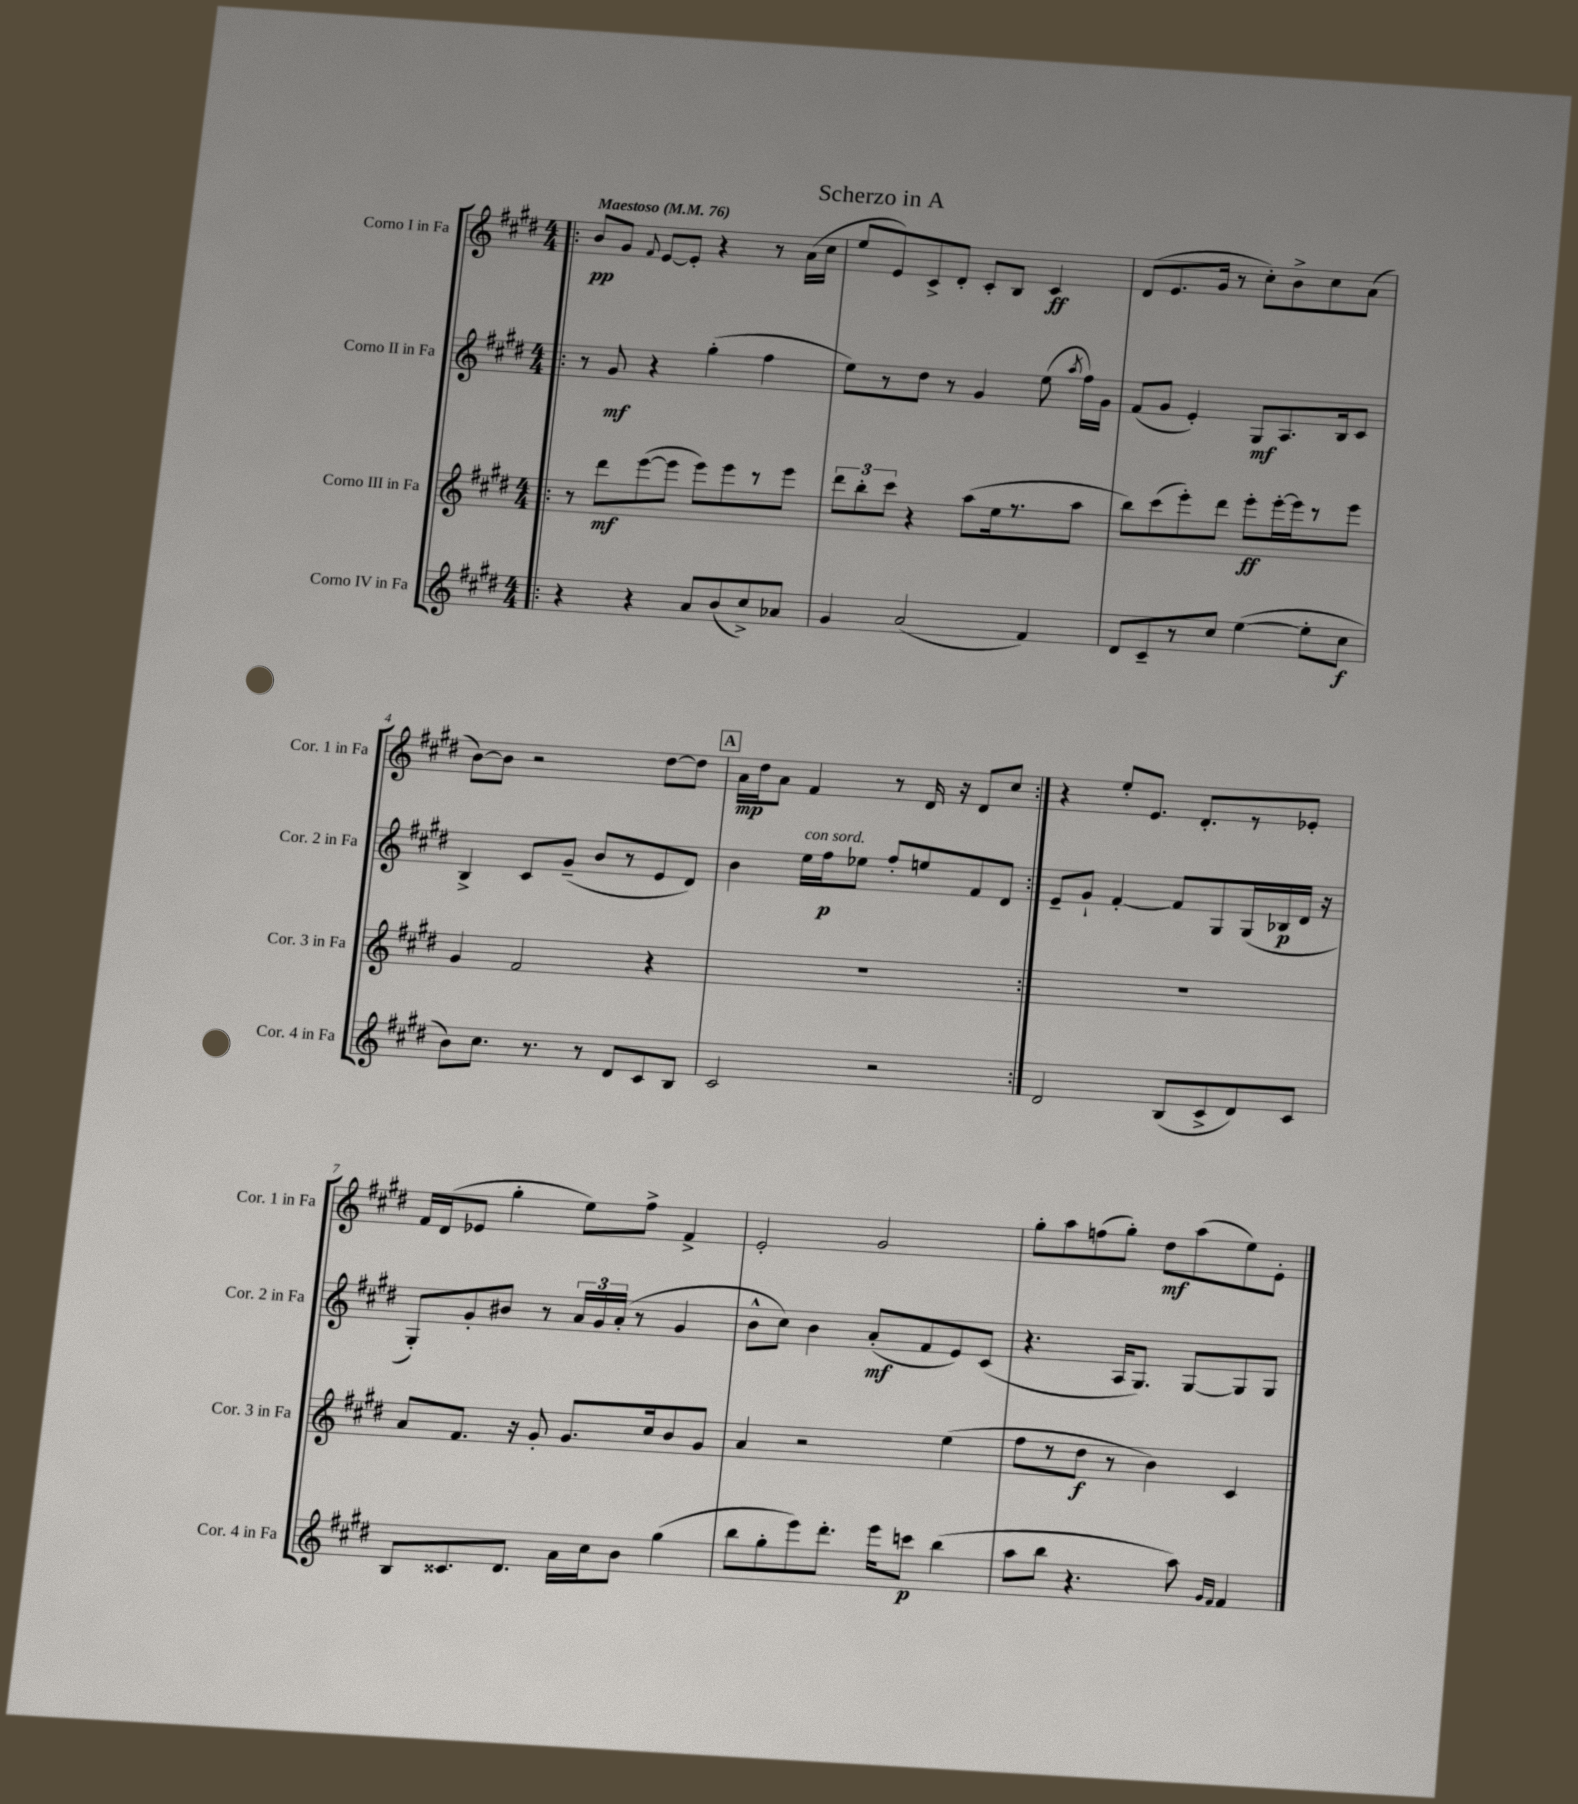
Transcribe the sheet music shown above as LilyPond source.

\header { title = "Scherzo in A" }
<<
\new StaffGroup <<
\new Staff = "s0" \with { instrumentName = "Corno I in Fa" shortInstrumentName = "Cor. 1 in Fa" } {
    \clef treble \key e \major \numericTimeSignature \time 4/4 \tempo "Maestoso" 4 = 76
    \autoBeamOff \repeat volta 2 { \bar ".|:" b'8[\pp gis'8] \appoggiatura { fis'8 } e'8[~ e'8]-. r4 r8 a'16[( cis''16] |
    e''8[ e'8) cis'8-> dis'8]-. cis'8[-. b8] cis'4\ff |
    dis'8[( e'8. gis'16] r8 cis''8[-.) b'8-> cis''8 a'8]( |
    b'8[~) b'8] r2 dis''8[~ dis''8] |
    \mark \markup { \box "A" } a'16[\mp dis''16 a'8] fis'4 r8 dis'16 r16 dis'8[ cis''8] | }
    r4 e''8[-. e'8.] dis'8.[-. r8 ees'8]-. |
    fis'16[ dis'16( ees'8] gis''4-. e''8[) fis''8]-> fis'4-> |
    e'2-. gis'2 |
    gis''8[-. a''8 f''8( gis''8]-.) dis''8[\mf a''8( e''8) e'8]-. \bar "|." |
}
\new Staff = "s1" \with { instrumentName = "Corno II in Fa" shortInstrumentName = "Cor. 2 in Fa" } {
    \clef treble \key e \major \numericTimeSignature \time 4/4
    \autoBeamOff \repeat volta 2 { \bar ".|:" r8 gis'8\mf r4 gis''4-.( fis''4 |
    e''8[) r8 dis''8] r8 gis'4 e''8( \acciaccatura { a''8 } fis''16[) gis'16] |
    fis'8[( gis'8] e'4-.) gis8[\mf a8. b16 cis'8] |
    b4-> cis'8[ gis'8]--( b'8[ r8 e'8 dis'8]) |
    \mark \markup { \box "A" } b'4 e''16[^\markup { \italic "con sord." } fis''16\p ees''8] fis''8[-. e''8 fis'8 dis'8] | }
    e'8[-- gis'8]-! fis'4~-. fis'8[ gis8 gis16( bes16\p dis'16] r16 |
    gis8[-.) gis'8-. bis'8] r8 \tuplet 3/2 { a'16[ gis'16 a'16]-.( } r8 gis'4 |
    b'8[-^ cis''8]) b'4 a'8[-.\mf( fis'8 e'8) cis'8]( |
    r4. a16[ gis8.]) gis8[~ gis8 gis8] \bar "|." |
}
\new Staff = "s2" \with { instrumentName = "Corno III in Fa" shortInstrumentName = "Cor. 3 in Fa" } {
    \clef treble \key e \major \numericTimeSignature \time 4/4
    \autoBeamOff \repeat volta 2 { \bar ".|:" r8 dis'''8[\mf e'''8~( e'''8] e'''8[) e'''8 r8 e'''8] |
    \tuplet 3/2 { dis'''8[ b''8-. cis'''8] } r4 a''8[( e''16 r8. a''8] |
    b''8[) cis'''8( e'''8-.) dis'''8] e'''8[-.\ff e'''16~-. e'''16 r8 e'''8] |
    gis'4 fis'2 r4 |
    \mark \markup { \box "A" } R1 | }
    R1 |
    a'8[ fis'8.] r16 gis'8-. gis'8.[ cis''16 b'8 gis'8] |
    a'4 r2 e''4( |
    fis''8[ r8 dis''8]\f r8 b'4) cis'4 \bar "|." |
}
\new Staff = "s3" \with { instrumentName = "Corno IV in Fa" shortInstrumentName = "Cor. 4 in Fa" } {
    \clef treble \key e \major \numericTimeSignature \time 4/4
    \autoBeamOff \repeat volta 2 { \bar ".|:" r4 r4 a'8[ b'8( cis''8->) aes'8] |
    gis'4 a'2( fis'4) |
    dis'8[ cis'8-- r8 cis''8] e''4~( e''8[-. cis''8]\f |
    b'8[) cis''8.] r8. r8 dis'8[ cis'8 b8] |
    \mark \markup { \box "A" } cis'2 r2 | }
    dis'2 b8[( cis'8-> dis'8) cis'8] |
    b8[ cisis'8. dis'8.] a'16[ cis''16 b'8] gis''4( |
    b''8[ gis''8-. e'''8) dis'''8.]-. e'''16[ c'''8]\p b''4( |
    a''8[ b''8] r4. a''8) \grace { gis'16[ fis'16] } fis'4 \bar "|." |
}
>>
>>
